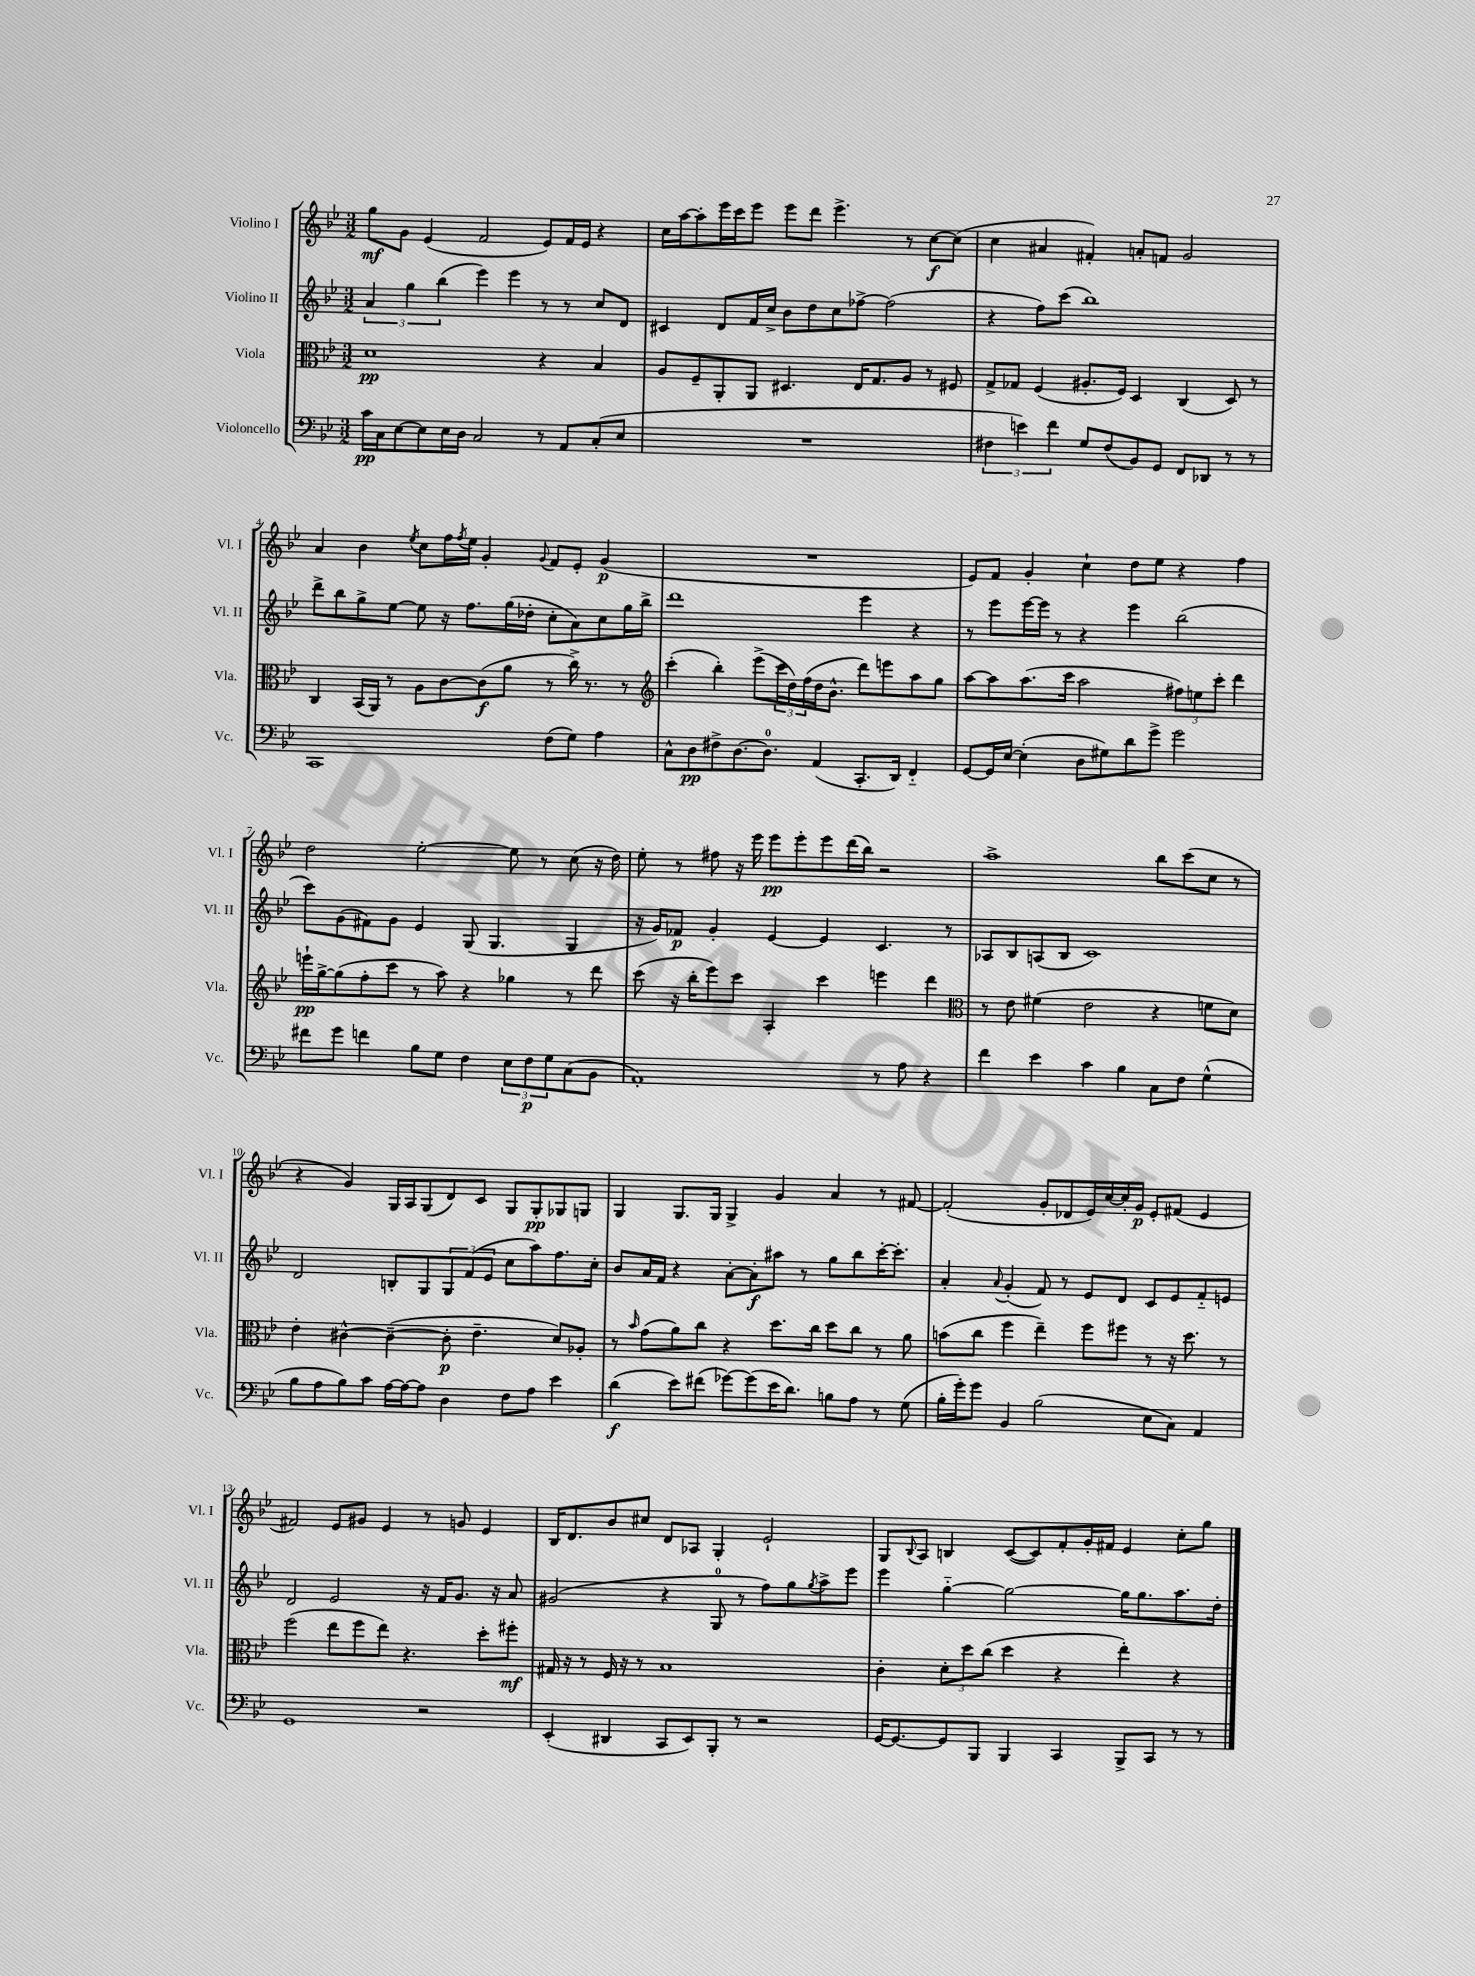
<<
\new StaffGroup <<
\new Staff = "s0" \with { instrumentName = "Violino I" shortInstrumentName = "Vl. I" } {
    \clef treble \key bes \major \numericTimeSignature \time 3/2
    g''8\mf g'8 ees'4( f'2 ees'8) f'16 ees'16 r4 |
    c''16 a''16~ a''8-. ees'''16 c'''16 ees'''8 ees'''8 d'''8 ees'''4.-> r8 c''8~\f c''8( |
    c''4 ais'4 fis'4-.) a'8-. f'8 g'2 |
    a'4 bes'4 \acciaccatura { ees''8 } c''8 f''16 \acciaccatura { f''8 } ees''16 g'4-. \appoggiatura { g'8 } f'8 ees'8-. g'4\p( |
    R1. |
    ees'8) f'8 g'4-. c''4-! d''8 ees''8 r4 f''4 |
    d''2 ees''2~-. ees''8 r8 c''8( r16 d''16) |
    ees''8-. r8 fis''8 r16 ees'''16 ees'''8\pp ees'''8-. ees'''8 d'''16( bes''16) r2 |
    a''1-> bes''8 c'''8( c''8 r8 |
    r4 g'4) g16 a16 g8( d'8) c'8 g8 g8-.\pp ges8 g8 |
    g4 g8. g16 g4-> g'4 a'4 r8 fis'8~ |
    fis'2-.( g'8-. des'8 ees'16) c''16~ c''16-. g'16\p ees'8-. fis'8( ees'4 |
    fis'2) ees'8 gis'8 ees'4 r8 g'8 ees'4 |
    bes16 d'8. bes'8 cis''8 d'8 aes8 g4-. ees'2-! |
    g8 \appoggiatura { bes8 } a8 b4 c'8~( c'8) f'8-. g'16-. fis'16 ees'4 c''8-. g''8 \bar "|." |
}
\new Staff = "s1" \with { instrumentName = "Violino II" shortInstrumentName = "Vl. II" } {
    \clef treble \key bes \major \numericTimeSignature \time 3/2
    \tuplet 3/2 { a'4 g''4 bes''4( } ees'''4) ees'''4 r8 r8 c''8 d'8 |
    cis'4 d'8 f'16 c''16-> bes'8 d''8 c''8 fes''8~-> fes''2( |
    r4 f''8) c'''8( bes''1) |
    d'''8-> bes''8 g''8-> ees''8~ ees''8 r16 f''8. g''16( des''16-. c''8-. a'8) c''8 g''16 bes''16-> |
    d'''1 ees'''4 r4 |
    r8 ees'''8 ees'''16~ ees'''16 r8 r4 ees'''4 bes''2( |
    c'''8) g'8( fis'8) g'8 ees'4 g8( g4. g4 |
    r16 g'16) fes'8\p g'4-. ees'4~ ees'4 c'4. r8 |
    aes8 bes8 a8( bes8 c'1) |
    d'2 b8-. g8 \tuplet 3/2 { g8 f'8( ees'8 } c''8 a''8) f''8. c''16-. |
    bes'8 a'16 f'16 r4 a'8~-. a'8-.\f ais''8 r8 g''8 bes''8 c'''16~-. c'''8.-. |
    a'4-. \appoggiatura { a'8 } g'4-.( f'8) r8 ees'8 d'8 c'8 ees'8 f'8-_ e'8 |
    d'2 ees'2 r16 f'16 g'8. r16 a'8 |
    gis'2( r4 g8-0 r8 f''8) g''8 \acciaccatura { g''8 } a''8-> ees'''8 |
    ees'''4 g''4~-_ g''2~ g''16 g''8. a''8. d''16-. \bar "|." |
}
\new Staff = "s2" \with { instrumentName = "Viola" shortInstrumentName = "Vla." } {
    \clef alto \key bes \major \numericTimeSignature \time 3/2
    d'1\pp r4 bes4 |
    a8 f8-- a,8-. a,8 dis4. ees16 g8. a8 r8 fis8 |
    g8-> ges8 f4( ais8.-. f16) d4 c4( d8) r8 |
    c4 bes,16( a,16) r8 a8 c'8~ c'8\f( a'8 r8 c''16->) r8. r8 |
    \clef treble c'''4-.( bes''4-.) ees'''8->( \tuplet 3/2 { c'''16 d''16) f''16( } d''16 bes'8.-^ d'''8) e'''8 a''8 g''8 |
    a''8~ a''8 a''8.( c'''16 a''2 \tuplet 3/2 { fis''8) e''8 c'''8-. } d'''4 |
    e'''16-!\pp g''16~-> g''8( f''8-. c'''8 r8 a''8) r4 ges''4 r8 d'''8 |
    c'''8( r16 bes''16-. ees'''8) c'''8 a4-. c'''4 e'''4 d'''4 |
    \clef alto r8 ees'8 fis'4( ees'2 r4 f'8 d'8) |
    ees'4-. cis'4~-^ cis'4~--( cis'8-.\p ees'4.-- d'8) aes8-. |
    r8 \grace { bes'16 } g'8( a'8) c''8 r4 d''8. c''16 d''8 c''8 r8 a'8 |
    b'8( c''8 f''4 ees''4--) f''8 fis''8 r8 r16 d''8. r8 |
    f''2( ees''8 f''8 ees''8) r4. d''8-. fis''8-.\mf |
    gis16 r16 r8 f16 r16 r8 bes1 |
    c'4-. \tuplet 3/2 { d'8-. d''8 c''8( } d''4 r4 ees''4-.) r4 \bar "|." |
}
\new Staff = "s3" \with { instrumentName = "Violoncello" shortInstrumentName = "Vc." } {
    \clef bass \key bes \major \numericTimeSignature \time 3/2
    c'16\pp c16 ees8~ ees8 ees16 d16 c2 r8 a,8 c8-.( ees8 |
    R1. |
    \tuplet 3/2 { fis4 e'4) f'4 } g8 fis8( bes,8) g,8 f,8 des,8 r8 r8 |
    c,1 f8( g8) a4 |
    c8-^ d8\pp fis8-> d8.~ d8.-0 a,4( c,8.-. d,16) f,4-_ |
    g,8~ g,16 ees16~ ees4-.( d8 gis8) d'8 g'8-> g'2 |
    fis'8 g'8 f'4 bes8 g8 f4 \tuplet 3/2 { ees8 f8\p g8 } c8( bes,8 |
    a,1-.) r8 a8 r4 |
    f'4 ees'4 c'4 bes4 c8 f8 g4-^( |
    bes8 a8 bes8) c'8 a16~ a16~ a8 d4 f8 a8 ees'4 |
    d'4\f( ees'8) fis'8( ges'8~) ges'8( ees'16 d'8.) b8 a8 r8 g8( |
    bes16-. g'16-.) g'8 bes,4 bes2( ees8 c8) a,4 |
    g,1 r2 |
    ees,4-.( dis,4 c,8 ees,8) bes,,8-. r8 r2 |
    g,16~ g,8.~ g,8 bes,,8 bes,,4 c,4 bes,,8-> c,8 r8 r8 \bar "|." |
}
>>
>>
